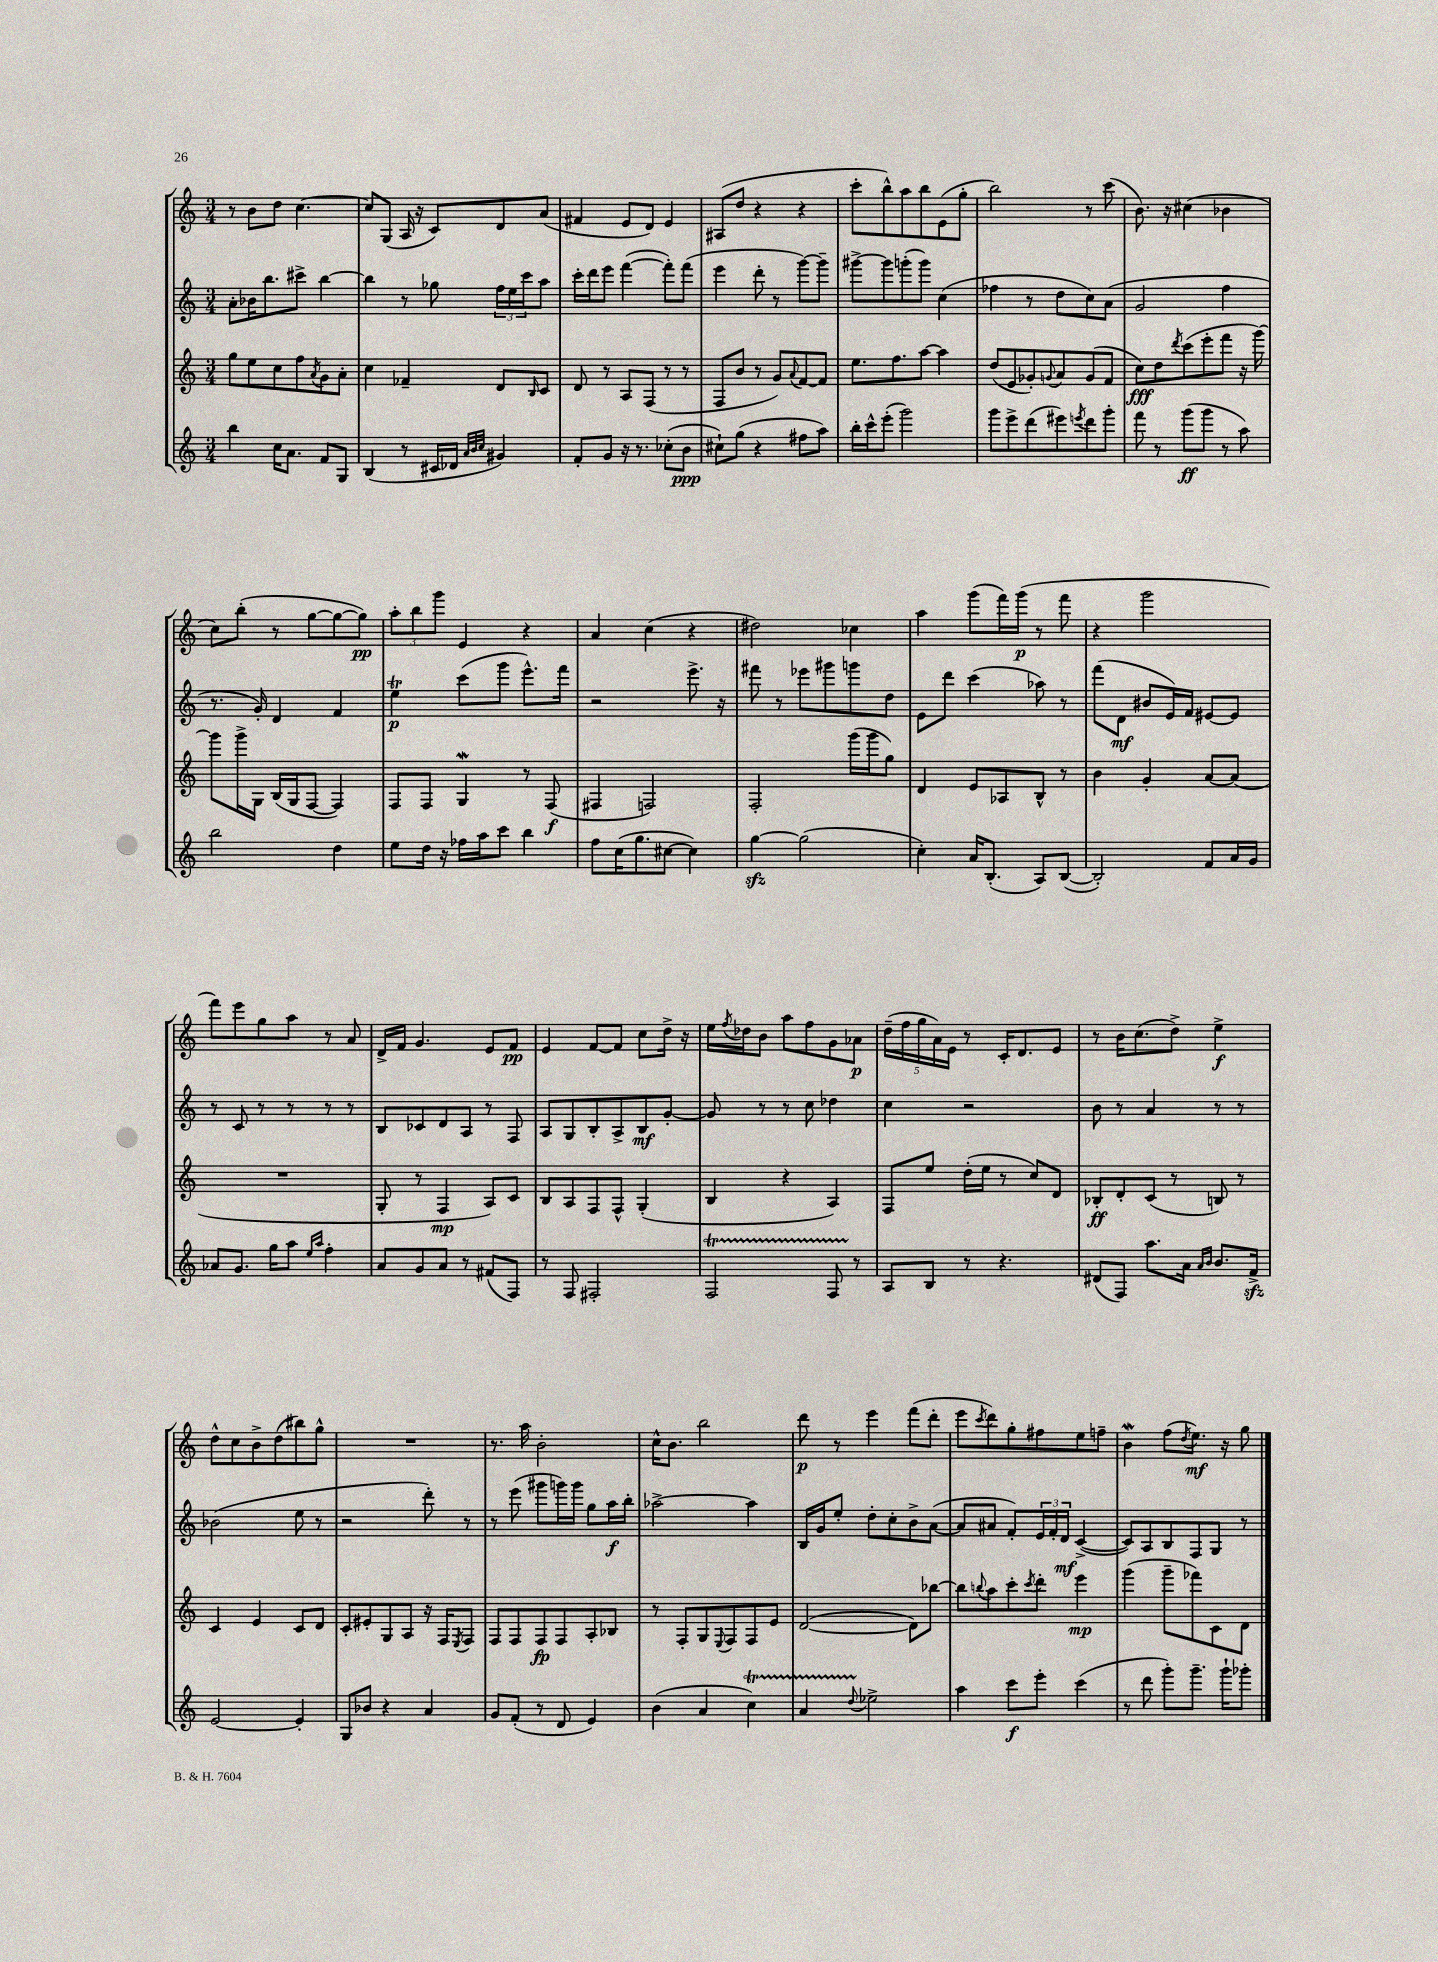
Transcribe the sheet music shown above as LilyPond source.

<<
\new StaffGroup <<
\new Staff = "s0" {
    \clef treble \key c \major \numericTimeSignature \time 3/4
    r8 b'8 d''8 c''4.~ |
    c''8 g8( a16 r16 c'8) d'8 a'8( |
    fis'4 e'8 d'8) e'4 |
    ais8( d''8 r4 r4 |
    c'''8-. b''8-^) a''8 b''8 e'8( g''8-. |
    b''2) r8 c'''8( |
    b'8.) r16 cis''4( bes'4 |
    c''8) b''8-.( r8 g''8~ g''8~ g''8\pp) |
    \tuplet 3/2 { a''8-. b''8 g'''8 } e'4 r4 |
    a'4 c''4( r4 |
    dis''2) ces''4 |
    a''4 g'''8( f'''16) g'''16\p( r8 f'''8 |
    r4 g'''2 |
    f'''8) e'''8 g''8 a''8 r8 a'8 |
    d'16-> f'16 g'4. e'8 f'8\pp |
    e'4 f'8~ f'8 c''8 d''16-> r16 |
    e''16 \acciaccatura { f''8 } des''16 b'8 a''8 f''8 g'8 aes'8\p |
    \tuplet 5/4 { d''16--( f''16 g''16 a'16) e'16 } r8 c'16-. d'8. e'8 |
    r8 b'16 c''8.( d''8->) e''4->\f |
    d''8-^ c''8 b'8-> d''8( bis''8) g''8-^ |
    R2. |
    r8. a''16 b'2-. |
    c''16-^ b'8. b''2 |
    d'''8\p r8 e'''4 f'''8( d'''8-. |
    e'''8 \acciaccatura { c'''8 } d'''8) g''8-. fis''8 e''8 f''8-- |
    b'4\mordent f''8( \acciaccatura { d''8 } e''8.\mf) r16 g''8 \bar "|." |
}
\new Staff = "s1" {
    \clef treble \key c \major \numericTimeSignature \time 3/4
    a'8-. bes'16 b''8. cis'''8-> b''4~ |
    b''4 r8 ges''8 \tuplet 3/2 { f''16 e''16 c'''16 } a''8 |
    c'''16-. d'''16 e'''8 f'''4~( f'''8-.) f'''8( |
    e'''4 d'''8-. r8 g'''8~) g'''8-- |
    gis'''8~-> gis'''8 g'''8-.( g'''8) c''4( |
    fes''4 r8 d''8 c''8) a'8( |
    g'2 f''4 |
    r8. g'16-.) d'4 f'4 |
    e''4\trill\p c'''8( g'''8 e'''8.-^) f'''16 |
    r2 e'''8.-> r16 |
    fis'''8 r8 ees'''8 gis'''8 g'''8 d''8 |
    e'8 d'''8 c'''4( aes''8) r8 |
    f'''8( d'8\mf bis'8 e'16) f'16 eis'8~ eis'8 |
    r8 c'8 r8 r8 r8 r8 |
    b8 ces'8 d'8 a8 r8 f8 |
    a8 g8 b8-. a8-> b8\mf g'8~-. |
    g'8 r8 r8 c''8 des''4 |
    c''4 r2 |
    b'8 r8 a'4 r8 r8 |
    bes'2( e''8 r8 |
    r2 d'''8-.) r8 |
    r8 e'''8( gis'''8 g'''16) g'''16 g''8 a''16\f b''16-. |
    aes''2~-> aes''4 |
    b16 g'16 e''8-. d''8-. c''8-. b'8-> a'8~( |
    a'8 ais'8 f'8-.) \tuplet 3/2 { e'16 f'16-. d'16\mf } c'4~->( |
    c'8) a8 b8 f8 g8 r8 \bar "|." |
}
\new Staff = "s2" {
    \clef treble \key c \major \numericTimeSignature \time 3/4
    g''8 e''8 c''8 f''8 \acciaccatura { a'8 } g'8 a'8-. |
    c''4 fes'4-- d'8 \grace { b16 } c'8 |
    d'8 r8 a8 f8( r8 r8 |
    f8 b'8 r8 g'8) \appoggiatura { a'8 } f'8~ f'8 |
    e''8. f''8. a''8~ a''4 |
    d''8( e'8 ges'8-.) \appoggiatura { g'8 } a'8 g'8( f'8 |
    c''8\fff) d''8 \acciaccatura { d'''8 } c'''8( e'''8-. f'''8 r16 g'''16~) |
    g'''8 g'''16-> g16 b16( g16 f8~ f4) |
    f8 f8 g4\mordent r8 f8\f( |
    fis4 f2) |
    f2-. g'''16( g'''16 g''8) |
    d'4 e'8 aes8 b8-^ r8 |
    b'4 g'4-. a'8~ a'8( |
    R2. |
    g8-. r8 f4\mp a8) c'8 |
    b8 a8 f8 f8-^ g4-.( |
    b4 r4 a4) |
    f8 e''8 d''16-.( e''16 r8 c''8) d'8 |
    bes8-.\ff d'8-. c'8( r8 b8) r8 |
    c'4 e'4 c'8 d'8 |
    c'8-. eis'8-. g8 a8 r16 f16 \acciaccatura { e8 } f8 |
    f8 f8 f8\fp f8 a8-. bes8 |
    r8 f8-. g8 \appoggiatura { e8 } f8 f8 e'8 |
    d'2~( d'8) bes''8~ |
    bes''8 \appoggiatura { b''8 } a''8 c'''8-. \acciaccatura { c'''8 } d'''8-. e'''4\mp |
    g'''4( g'''8-- fes'''8) c'8 d'8 \bar "|." |
}
\new Staff = "s3" {
    \clef treble \key c \major \numericTimeSignature \time 3/4
    b''4 c''16 a'8. f'8 g8 |
    b4( r8 cis'16 des'16 \grace { a'32 b'32 c''32 } gis'4) |
    f'8-. g'8 r16 r8. ces''8-.( b'8\ppp |
    cis''8-!) g''8( r4 fis''8 a''8) |
    b''16-. c'''16-^ e'''8-.( g'''2) |
    g'''8 e'''8-> d'''8( eis'''8) \acciaccatura { e'''8 } d'''8 g'''8-. |
    f'''8 r8 g'''8\ff( g'''8 r8 a''8) |
    b''2 d''4 |
    e''8 d''16 r16 fes''16 a''16 c'''8 b''4 |
    f''8 c''16( g''8. cis''8~ cis''4) |
    g''4~\sfz g''2( |
    c''4-.) a'16 b8.-.( a8) b8~( |
    b2-.) f'8 a'16 g'16 |
    aes'8 g'8. g''16 a''8 \grace { e''16 a''16 } f''4-. |
    a'8 g'8 a'8 r8 fis'8( f8) |
    r8 f8 fis2-. |
    f2\startTrillSpan f8 r8\stopTrillSpan |
    a8 b8 r8 r4. |
    dis'8( f8) a''8. a'16 \grace { a'16 b'16 } b'8. f'16->\sfz |
    e'2~ e'4-. |
    g8 bes'8 r4 a'4 |
    g'8 f'8-.( r8 d'8 e'4) |
    b'4( a'4 c''4\startTrillSpan) |
    a'4 \appoggiatura { d''8 } ees''2->\stopTrillSpan |
    a''4 c'''8\f e'''8-. c'''4( |
    r8 d'''8 g'''8-.) g'''8.-- g'''16-! ges'''8-. \bar "|." |
}
>>
>>
\layout { \context { \Score \remove "Bar_number_engraver" } }
